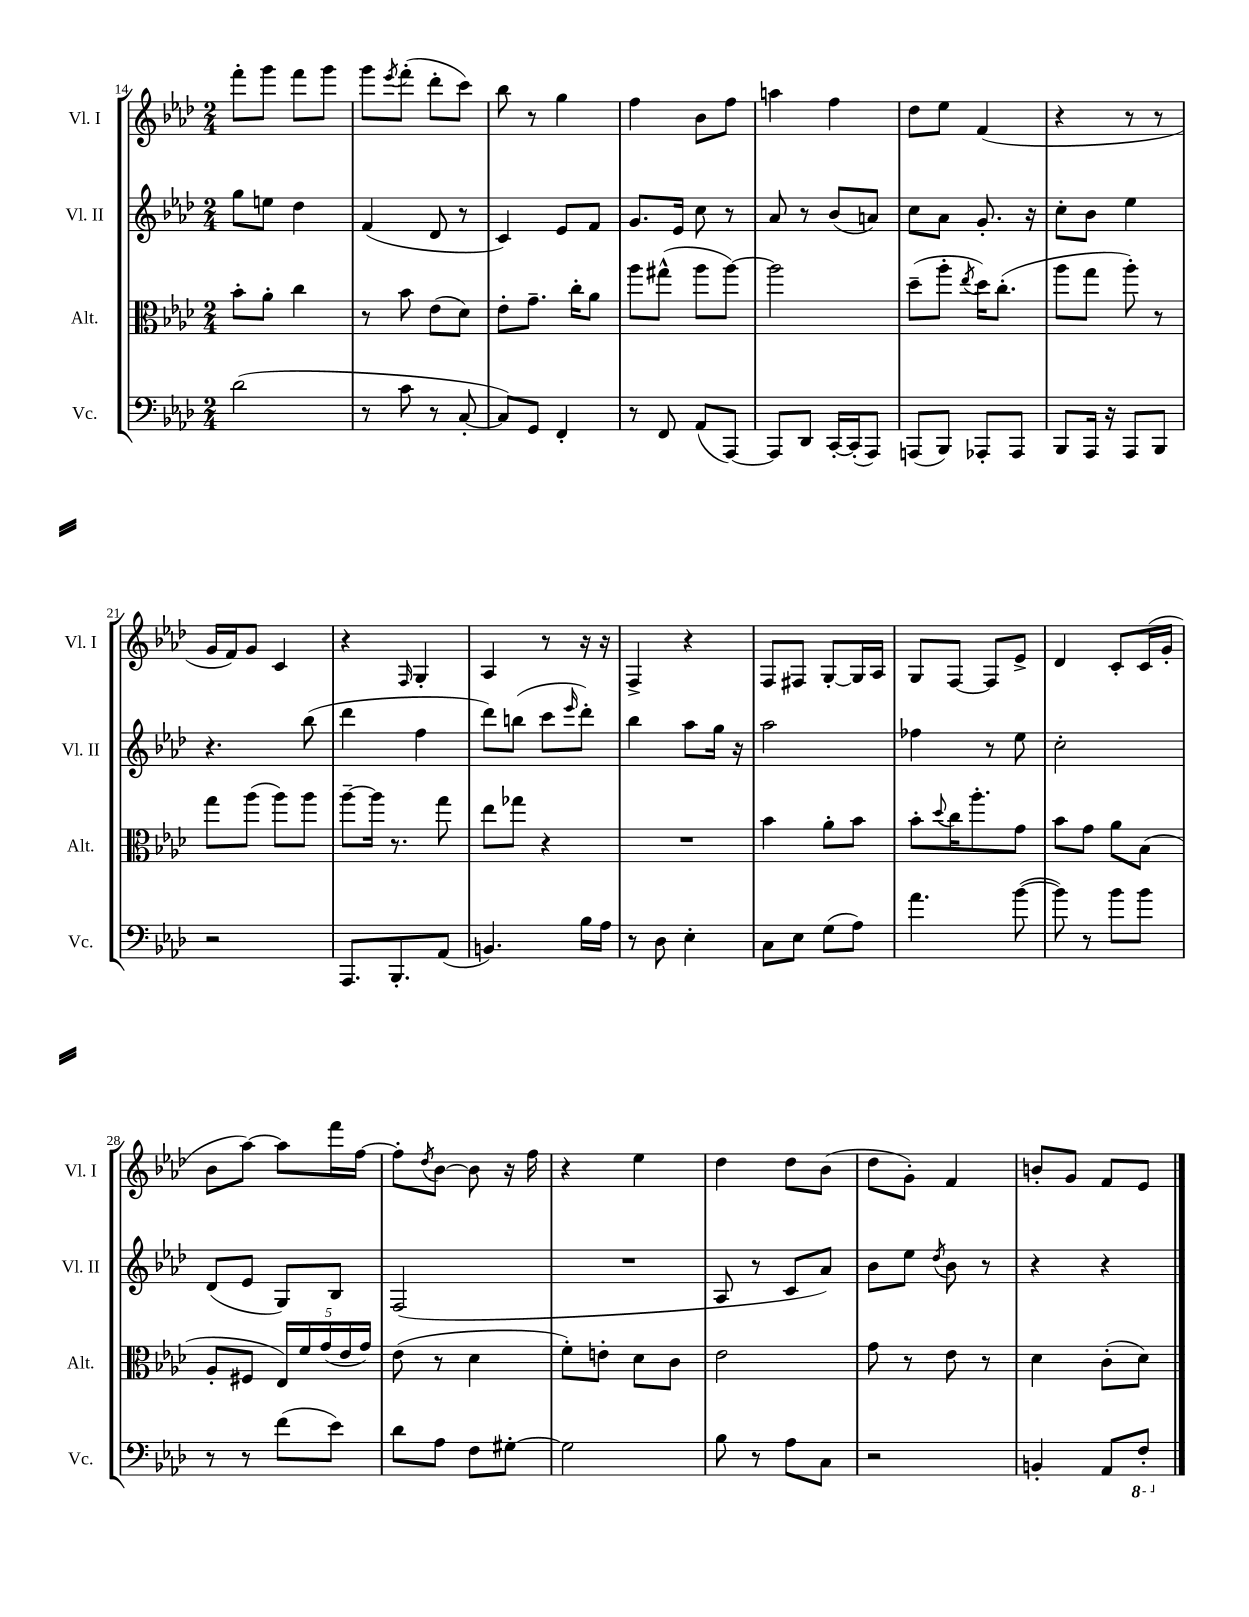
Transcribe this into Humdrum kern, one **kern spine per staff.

**kern	**kern	**kern	**kern
*staff4	*staff3	*staff2	*staff1
*clefF4	*clefC3	*clefG2	*clefG2
*k[b-e-a-d-]	*k[b-e-a-d-]	*k[b-e-a-d-]	*k[b-e-a-d-]
*M2/4	*M2/4	*M2/4	*M2/4
(2d-	8b-'	8gg	8fff'
.	8a-'	8ee	8ggg
.	4cc	4dd-	8fff
.	.	.	8ggg
=	=	=	=
8r	8r	(4f	8ggg
.	.	.	8qeee-
8c	8b-	.	(8fff'
8r	(8e-	8d-	8ddd-'
[8C'	8d-)	8r	8ccc)
=	=	=	=
8C])	8e-'	4c)	8bb-
8GG	8.g~	.	8r
4FF'	.	8e-	4gg
.	16cc'	.	.
.	8a-	8f	.
=	=	=	=
8r	8aa-	8.g	4ff
8FF	(8gg#^^	.	.
.	.	16e-	.
(8AA-	8aa-	8cc	8b-
[8AAA-)	[8aa-)	8r	8ff
=	=	=	=
8AAA-]	2aa-]	8a-	4aa
8DD-	.	8r	.
[16CC'	.	(8b-	4ff
(16CC']	.	.	.
8AAA-)	.	8a)	.
=	=	=	=
(8AAA	(8dd-~	8cc	8dd-
8BBB-)	8aa-'	8a-	8ee-
.	8qee-	.	.
8AAA-'	16dd-)	8.g'	(4f
.	(8.cc'	.	.
8AAA-	.	.	.
.	.	16r	.
=	=	=	=
8BBB-	8aa-	8cc'	4r
16AAA-	8gg	8b-	.
16r	.	.	.
8AAA-	8aa-')	4ee-	8r
8BBB-	8r	.	8r
=	=	=	=
2r	8gg	4.r	16g
.	.	.	16f)
.	(8aa-	.	8g
.	8aa-)	.	4c
.	8aa-	(8bb-	.
=	=	=	=
8.AAA-	[8aa-~	4ddd-	4r
.	16aa-]	.	.
8.BBB-'	8.r	.	.
.	.	.	16qqF
.	.	4ff	4G'
(8AA-	8gg	.	.
=	=	=	=
4.BB)	8ee-	8ddd-)	4A-
.	8gg-	(8bb	.
.	4r	8ccc	8r
.	.	16qqeee-	.
16B-	.	8ddd-')	16r
16A-	.	.	16r
=	=	=	=
8r	2r	4bb-	4F^
8D-	.	.	.
4E-'	.	8aa-	4r
.	.	16gg	.
.	.	16r	.
=	=	=	=
8C	4b-	2aa-	8F
8E-	.	.	8F#
(8G	8a-'	.	[8G'
8A-)	8b-	.	16G]
.	.	.	16A-
=	=	=	=
4.a-	8b-'	4ff-	8G
.	8qqdd-	.	.
.	16cc	.	[8F
.	8.aa-'	.	.
.	.	8r	8F]
([8b-	8g	8ee-	8e-^
=	=	=	=
8b-])	8b-	2cc'	4d-
8r	8g	.	.
8b-	8a-	.	8c'
8b-	(8B-	.	(16c
.	.	.	16g'
=	=	=	=
8r	8A-'	(8d-	8b-
8r	8F#	8e-	[8aa-)
(8f	20E-)	8G)	8aa-]
.	20f	.	.
.	(20g	.	.
8e-)	.	8B-	16fff
.	20e-	.	.
.	.	.	[16ff
.	20g)	.	.
=	=	=	=
8d-	(8e-	(2F	8ff']
.	.	.	8qdd-
8A-	8r	.	[8b-
8F	4d-	.	8b-]
[8G#'	.	.	16r
.	.	.	16ff
=	=	=	=
2G#]	8f')	2r	4r
.	8e'	.	.
.	8d-	.	4ee-
.	8c	.	.
=	=	=	=
8B-	2e-	8A-	4dd-
8r	.	8r	.
8A-	.	8c	8dd-
8C	.	8a-)	(8b-
=	=	=	=
2r	8g	8b-	8dd-
.	8r	8ee-	8g')
.	.	8qdd-	.
.	8e-	8b-	4f
.	8r	8r	.
=	=	=	=
4BB'	4d-	4r	8b'
.	.	.	8g
8AA-	(8c'	4r	8f
8FF'	8d-)	.	8e-
==	==	==	==
*-	*-	*-	*-
